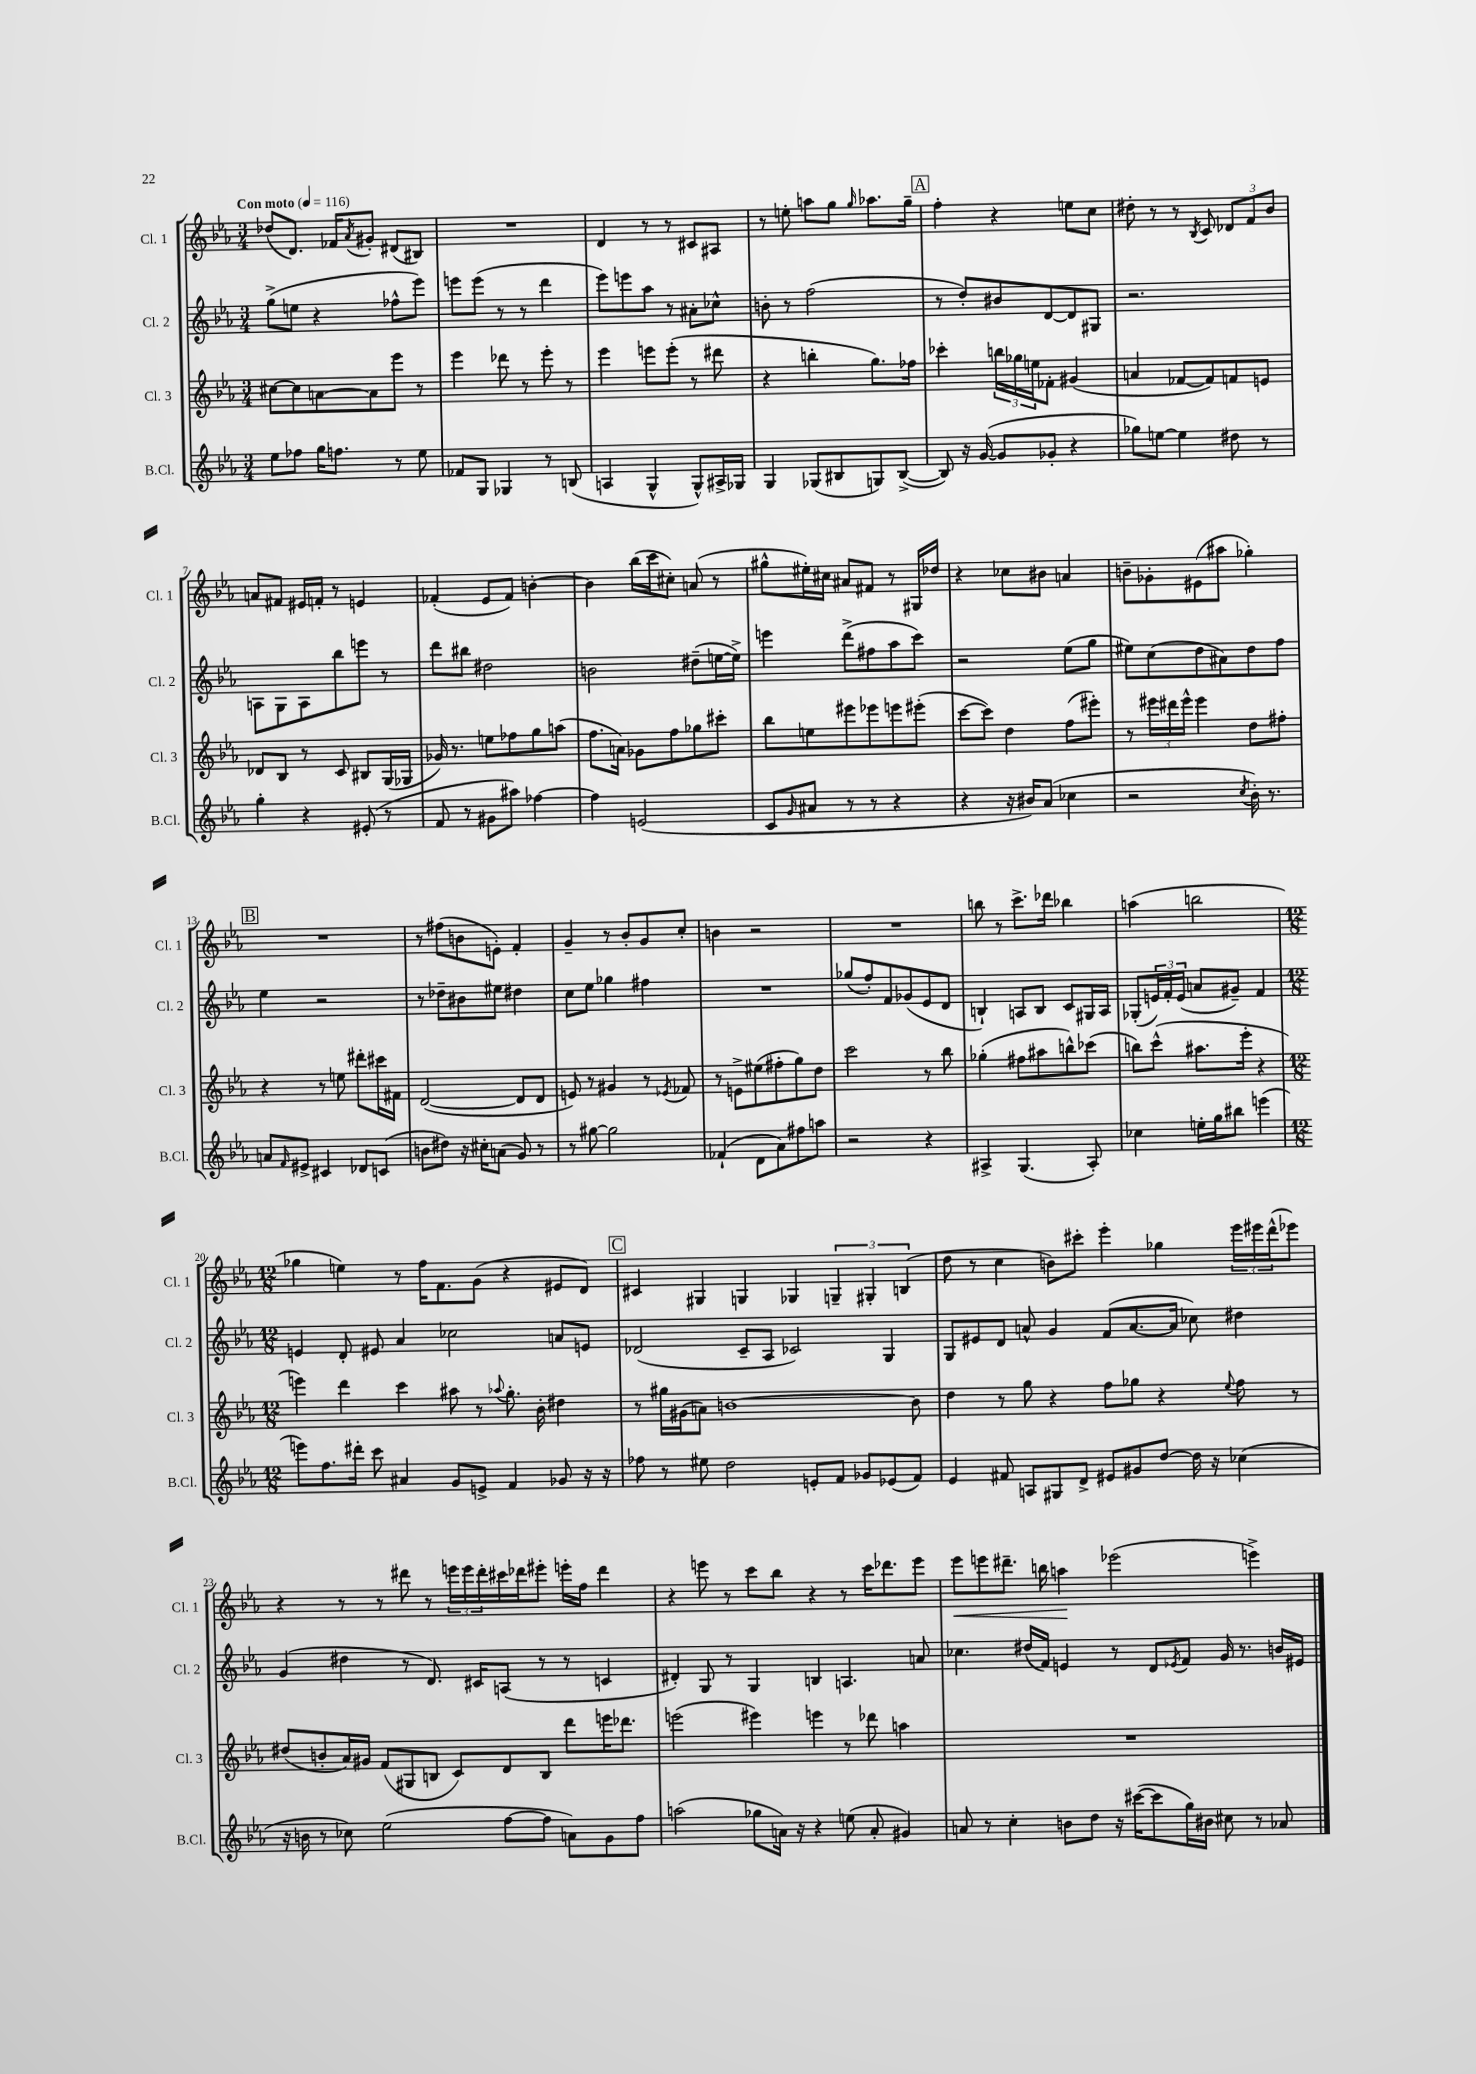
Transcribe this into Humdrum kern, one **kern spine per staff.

**kern	**kern	**kern	**kern	**dynam
*part4	*part3	*part2	*part1	*part1
*staff4	*staff3	*staff2	*staff1	*staff1
*I"B.Cl.	*I"Cl. 3	*I"Cl. 2	*I"Cl. 1	*
*I'B.Cl.	*I'Cl. 3	*I'Cl. 2	*I'Cl. 1	*
*clefG2	*clefG2	*clefG2	*clefG2	*
*k[b-e-a-]	*k[b-e-a-]	*k[b-e-a-]	*k[b-e-a-]	*
*M3/4	*M3/4	*M3/4	*M3/4	*
*MM116	*MM116	*MM116	*MM116	*
=1	=1	=1	=1	=1
!	!	!	!LO:TX:a:B:t=Con moto	!
8ee-\L	[8cc#X\L	(8gg^\L	(8dd-X/L	.
8ff-X\J	8cc#\]	8een\J	8.d/J)	.
16gg\KL	[8an\	4r	.	.
8.ffn\J	.	.	16f-X/KL	.
.	.	.	8qa-/	.
.	8a\]	.	8g#X'/J	.
8r	8eee-\J	8ff-X^^\L	(8d#X/L	.
8ee-\	8r	8eee-\J)	8B#X/J)	.
=2	=2	=2	=2	=2
8f-X/L	4eee-\	8eeen\L	2.r	.
8G/J	.	(8eee\J	.	.
4G-X/	8ddd-X\	8r	.	.
.	8r	8r	.	.
8r	8eee-'\	4ddd\	.	.
(8Bn/	8r	.	.	.
=3	=3	=3	=3	=3
4An/	4eee-\	8eee-\L)	4d/	.
.	.	8eeen\	.	.
4G^^/	8eeen\L	8aa-\J	8r	.
.	(8eee'\J	8r	8r	.
8G^^/L)	8r	8a#X'\L	8c#X/L	.
16A#X^/L	8ddd#X\	8cc-X^^\J	8A#X/J	.
16G-X/JJ	.	.	.	.
=4	=4	=4	=4	=4
4G/	4r	8bn'\	8r	.
.	.	8r	8een'\	.
(8G-X/L	4bbn'\	(2ff\	8aan\L	.
8B#X/	.	.	8gg\J	.
.	.	.	16qqgg/	.
8Gn/)	8.gg\L)	.	8.aa-X\L	.
([8B#^/J	.	.	.	.
.	16ff-X\Jk	.	16gg~\Jk	.
!!LO:REH:place=s1:t=A
=5	=5	=5	=5	=5
8B#/])	4ccc-X'\	8r	4ff'\	.
16r	.	8dd'/L)	.	.
([16g/	.	.	.	.
8g/L]	24bbn\LL	8b#X/	4r	.
.	24gg-X\	.	.	.
.	24een\J	.	.	.
8g-X'/J	8f-X'\J	[8d/	.	.
4r	(4g#X/	8d/]	8een\L	.
.	.	8G#X/J	8cc\J	.
=6	=6	=6	=6	=6
8gg-X\L)	4an/	2.r	8dd#X'\	.
[8een\J	.	.	8r	.
4ee\]	[8f-X/L	.	8r	.
.	.	.	8qB-/	.
.	8f-/])	.	8c/	.
8dd#X\	8fn/	.	12d-X/L	.
.	.	.	12f/	.
8r	8en/J	.	.	.
.	.	.	12b-/J	.
!!LO:LB:g=z
=7	=7	=7	=7	=7
4gg'\	8d-X/L	8An\L	8an/L	.
.	8B-/J	8G\	8f#X/J	.
4r	8r	8A\	16e#X/LL	.
.	.	.	16fn'/JJ	.
.	8c/	8bb-\	8r	.
(8e#X'/	8B#X/L	8eeen\J	4en/	.
8r	(16G/L	8r	.	.
.	16G-X/JJ	.	.	.
=8	=8	=8	=8	=8
8f/	16g-X/)	8ddd\L	(4f-X'/	.
.	8.r	.	.	.
8r	.	8bb#X\J	.	.
8g#X\L	8een\L	2dd#X\	8e-/L	.
8aa#X\J)	8ff-X\	.	8f-/J)	.
[4ff-X\	8gg\	.	[4bn'\	.
.	(8aan\J	.	.	.
=9	=9	=9	=9	=9
4ff-\]	8.ff\L	2bn\	4b\]	.
.	16an\Jk)	.	.	.
(2en/	8g-X\L	.	(16bb-\LL	.
.	.	.	16ccc\J	.
.	8ff\	.	8cc#X'\J)	.
.	8gg-X\	(8dd#X~\L	(8an/	.
.	8ccc#X'\J	[16een\L	8r	.
.	.	16ee^\JJ])	.	.
=10	=10	=10	=10	=10
8c/L	8bb-\L	4eeen\	8gg#X^^\L	.
16qqg/	.	.	.	.
8a#X/J	8een\	.	16ee#X'\L)	.
.	.	.	16cc#X\JJ	.
8r	8eee#X\	(8ddd^\L	8a#X/L	.
8r	8eee-X\	8ff#X\	8f#X/J	.
4r	8eeen\	8aa-\	8r	.
.	(8eee#X'\J	8ccc\J)	16G#X/LL	.
.	.	.	16dd-X/JJ	.
=11	=11	=11	=11	=11
4r	[8ccc\L	2r	4r	.
.	8ccc\J])	.	.	.
16r	4dd\	.	8cc-X\L	.
16b#X/KL)	.	.	.	.
(8a-/J	.	.	8b#X\J	.
4cc-X\	(8ff\L	(8ee-\L	4an/	.
.	8eee#X'\J)	8gg\J	.	.
=12	=12	=12	=12	=12
2r	8r	8ee#X\L)	8bn~\L	.
.	24eee#X\LL	(8cc\	8g-X'\	.
.	24ddd#X\	.	.	.
.	24eee#^^\JJ	.	.	.
.	4eee#\	8dd\	(8e#X\	.
.	.	8a#X\)	8aa#X\J	.
8qcc/	.	.	.	.
16b-'\)	8dd\L	8dd\	4gg-X'\)	.
8.r	.	.	.	.
.	8ff#X'\J	8ff\J	.	.
!!LO:LB:g=z
!!LO:REH:place=s1:t=B
=13	=13	=13	=13	=13
8an/L	4r	4ee-\	2.r	.
16qqf/	.	.	.	.
8e#X^/J	.	.	.	.
4c#X/	8r	2r	.	.
.	8een\	.	.	.
8d-X/L	8ddd#X'\L	.	.	.
(8cn/J	16ccc#X\L	.	.	.
.	16f#X\JJ	.	.	.
=14	=14	=14	=14	=14
8bn\L	([2d/	8r	8r	.
8dd#X\J)	.	8dd-X~\L	(8ff#X\L	.
16r	.	8b#X\	8bn\	.
16cc#X'\KL	.	.	.	.
(8an\J	.	8ee#X\J	8en'\J)	.
8g/)	8d/L]	4dd#X\	4f'/	.
8r	8d/J	.	.	.
=15	=15	=15	=15	=15
8r	8en/)	8cc\L	4g~/	.
[8gg#X\	8r	8ee-\J	.	.
2gg#\]	4g#X/	4gg-X\	8r	.
.	.	.	8b-'/L	.
.	8r	4ff#X\	8g/	.
.	8qe-X/	.	.	.
.	8f-X/	.	8cc'/J	.
=16	=16	=16	=16	=16
(4f-X`/	8r	2.r	4bn\	.
.	8en^\L	.	.	.
8d\L	(8ee#X\	.	2r	.
8a-\)	8ff#X'\	.	.	.
8ff#X\	8gg\)	.	.	.
8aan\J	8dd\J	.	.	.
=17	=17	=17	=17	=17
2r	2ccc\	(8gg-X/L	2.r	.
.	.	8ff'/)	.	.
.	.	8f/	.	.
.	.	(8g-X/	.	.
4r	8r	8e-/	.	.
.	8bb-\	8d/J	.	.
=18	=18	=18	=18	=18
4A#X^/	(4gg-X'\	4Bn`/)	8bbn\	.
.	.	.	8r	.
(4.G/	8ff#X\L	8An/L	8.ccc^\L	.
.	8aa#X\	8B/J	.	.
.	.	.	16ddd-X\Jk	.
.	8bbn^^\)	8c/L	4bb-X\	.
8A#'/)	(8ccc-X\J	16G#X/L	.	.
.	.	16A/JJ	.	.
=19	=19	=19	=19	=19
4cc-X\	8bbn\L)	(8G-X'/L	(4aan\	.
.	(8ccc^^\J	24en/L)	.	.
.	.	24f'/	.	.
.	.	(24e/JJ	.	.
16een'\LL	8.aa#X\L	8an/L	2bbn\	.
16gg\J	.	.	.	.
8bb#X\J	.	8g#X~/J)	.	.
.	16eee-'\Jk	.	.	.
(4eeen\	4r	4f/	.	.
!!LO:LB:g=z
=20	=20	=20	=20	=20
*M12/8	*M12/8	*M12/8	*M12/8	*
8eeen\L)	4eeen\)	4en/	4gg-X\	.
8.ff\	.	.	.	.
.	4ddd\	8d'/	4een\)	.
16ddd#X'\Jk	.	.	.	.
8ccc\	.	8e#X/	.	.
4a#X/	4ccc\	4a-/	8r	.
.	.	.	16ff\KL	.
.	.	.	8.f\	.
8g/L	8aa#X\	2cc-X\	.	.
8en^/J	8r	.	(8g\J	.
.	8qqaa-X/	.	.	.
4f/	8.gg'\	.	4r	.
.	16b-'\	.	.	.
8g-X/	4dd#X\	8an/L	8e#X/L	.
16r	.	8en/J	8d/J)	.
16r	.	.	.	.
!!LO:REH:place=s1:t=C
=21	=21	=21	=21	=21
8ff-X\	8r	(2d-X/	4c#X/	.
8r	16gg#X\LL	.	.	.
.	(16g#X\J	.	.	.
8ee#X\	8an\J)	.	4G#X/	.
2dd\	[1bn	.	.	.
.	.	8c~/L	4Gn/	.
.	.	8A-/J	.	.
.	.	2c-X/)	4G-X/	.
8en'/L	.	.	.	.
8f/J	.	.	6Gn~/	.
8g-X/L	.	.	.	.
.	.	.	6G#X'/	.
(8e-X/	.	4G/	.	.
.	.	.	(6Bn/	.
8f/J)	8b\]	.	.	.
=22	=22	=22	=22	=22
4e-/	4dd\	8G/L	8dd\	.
.	.	8e#X/	8r	.
8f#X/	8r	8d/J	4cc\	.
8An/L	8gg\	8an^^/	.	.
8G#X/	4r	4g/	8bn\L)	.
8d^/J	.	.	8ccc#X'\J	.
8e#X/L	8ff\L	(8f/L	4eee-'\	.
8g#X/	8gg-X\J	[8.a/	.	.
[8dd/J	4r	.	4gg-X\	.
.	.	16a/Jk]	.	.
16dd\]	.	8cc-X\)	.	.
16r	.	.	.	.
.	8qqee-/	.	.	.
(4cc-X\	8ff\	4dd#X\	24eee-\LL	.
.	.	.	24eee#X\	.
.	.	.	(24ddd^^\J	.
.	8r	.	8eee-X\J)	.
!!LO:LB:g=z
=23	=23	=23	=23	=23
16r	(8dd#X/L	(4g/	4r	.
16bn\	.	.	.	.
8r	8bn'/	.	.	.
8cc-X\)	16a-/L)	4dd#X\	8r	.
.	16g#X/JJ	.	.	.
(2ee-\	(8f/L	.	8r	.
.	8G#X/	8r	8ddd#X\	.
.	8Bn/J	8.d/)	8r	.
.	8c/L)	.	24eeen\LL	.
.	.	.	24eee\	.
.	.	16c#X/KL	.	.
.	.	.	24ddd#'\	.
[8ff\L	8d/	(8An/J	16ccc#X\	.
.	.	.	16ddd-X\J	.
8ff\J]	8B/J	8r	8eee#X'\J	.
8an\L)	8ddd\L	8r	16eeen'\LL	.
.	.	.	16ff\JJ	.
8g\	16eeen\K	4cn/	4ddd-\	.
.	8.ddd-X\J	.	.	.
8ff\J	.	.	.	.
=24	=24	=24	=24	=24
(2aan\	(2eeen\	4d#X'/)	4r	.
.	.	8G/	8eeen\	.
.	.	8r	8r	.
8gg-X\L	4eee#X\)	4G/	8ccc\L	.
16an\Jk)	.	.	8bb-\J	.
16r	.	.	.	.
4r	4eeen\	4Bn/	4r	.
(8een\	8r	4.An/	8r	.
8a'/	8ddd-X\	.	16ccc\KL	.
.	.	.	8.ddd-X\	.
4g#X/)	4aan\	.	.	.
.	.	8an/	8eee\J	.
=25	=25	=25	=25	=25
!	!	!	!	!LO:HP:b
8an/	1.r	4.cc-X\	8eee-\L	<
8r	.	.	8eeen\	.
4cc'\	.	.	8.ddd#X~\J	.
.	.	(16dd#X/LL	.	.
.	.	16f/JJ)	16bbn\	.
8bn\L	.	4en/	4aan\	.
8dd\J	.	.	.	.
16r	.	8r	(2eee-X\	[
([16ccc#X\KL	.	.	.	.
8ccc#\]	.	8d/L	.	.
.	.	8qe-X/	.	.
16gg\L)	.	8f/J	.	.
16b#X\JJ	.	.	.	.
8cc#X\	.	16g/	.	.
.	.	8.r	.	.
8r	.	.	4eeen^\)	.
8a-X/	.	16bn/LL	.	.
.	.	16e#X/JJ	.	.
==	==	==	==	==
*-	*-	*-	*-	*-
